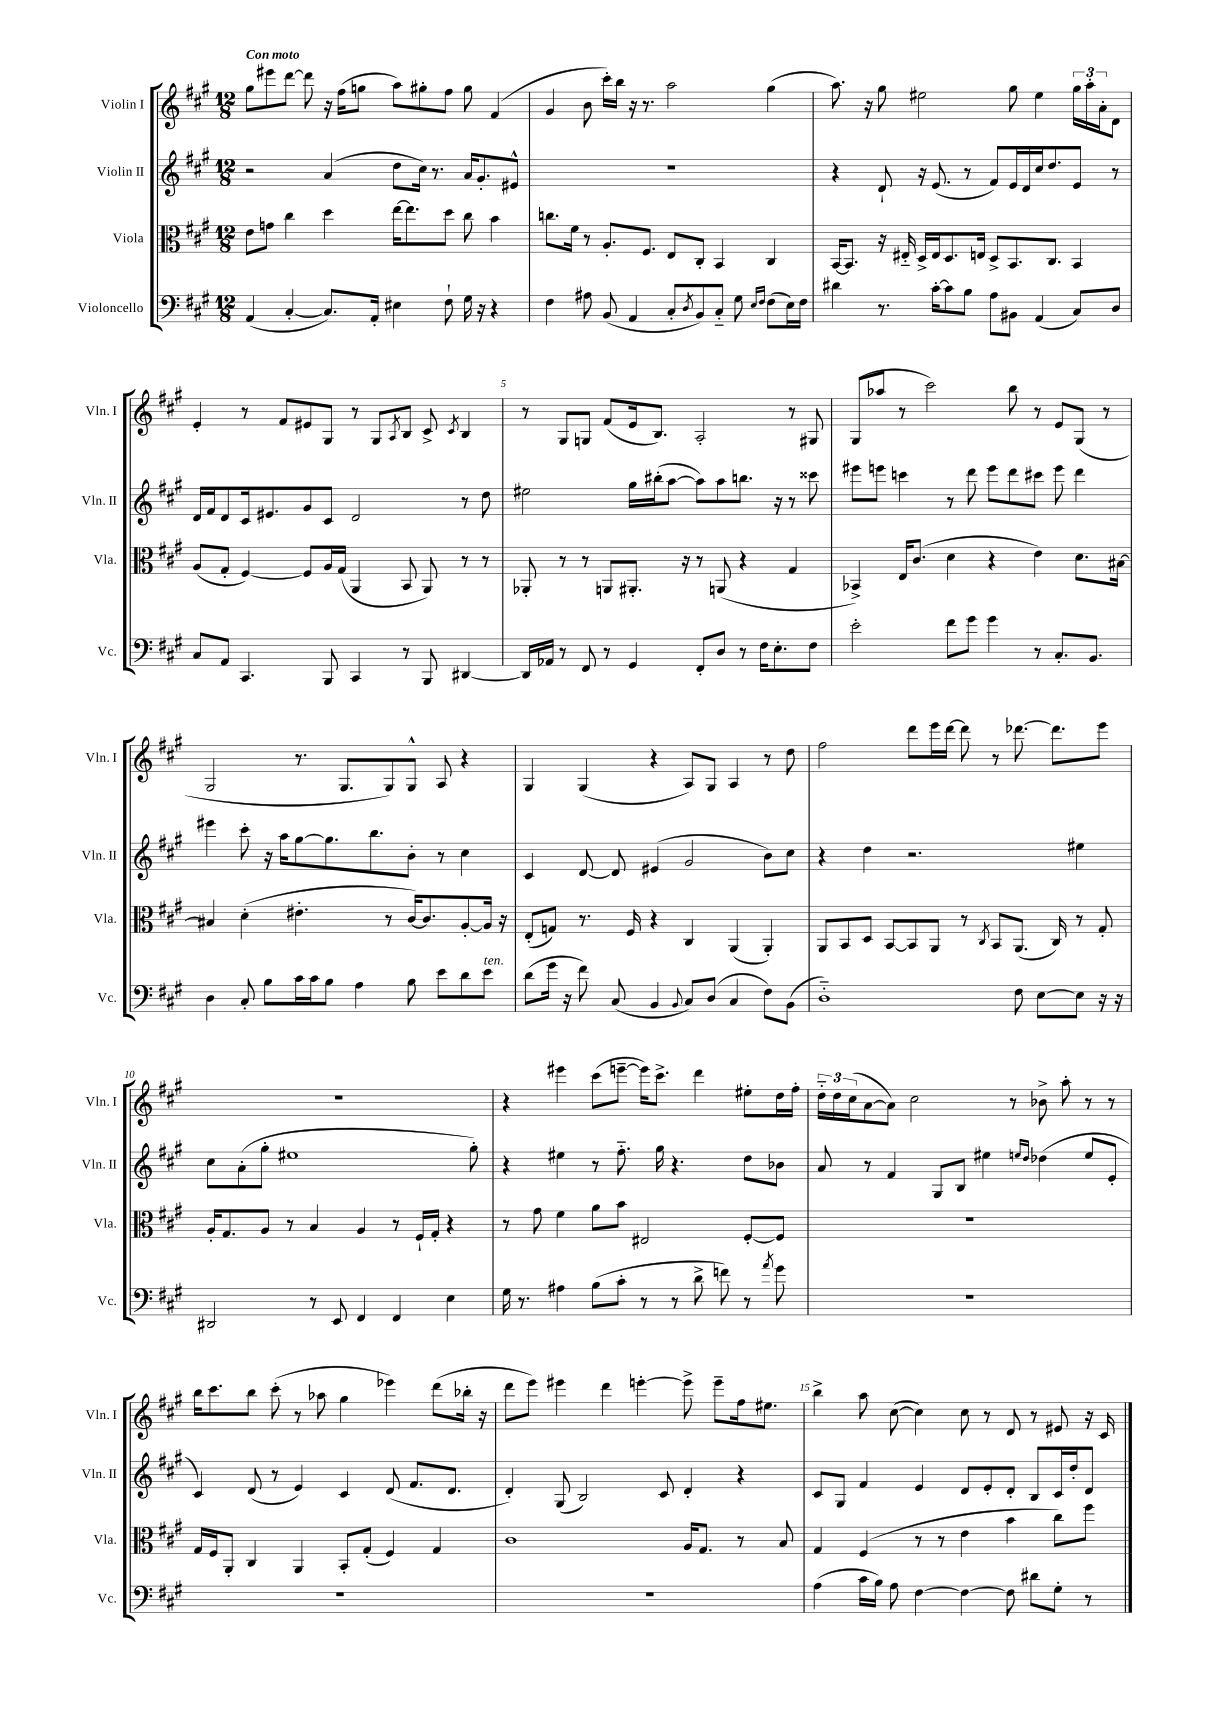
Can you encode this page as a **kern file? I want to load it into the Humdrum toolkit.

**kern	**kern	**kern	**kern
*part4	*part3	*part2	*part1
*staff4	*staff3	*staff2	*staff1
*I"Violoncello	*I"Viola	*I"Violin II	*I"Violin I
*I'Vc.	*I'Vla.	*I'Vln. II	*I'Vln. I
*clefF4	*clefC3	*clefG2	*clefG2
*k[f#c#g#]	*k[f#c#g#]	*k[f#c#g#]	*k[f#c#g#]
*M12/8	*M12/8	*M12/8	*M12/8
=1	=1	=1	=1
!	!	!	!LO:TX:a:B:t=Con moto
(4AA/	8e\L	2r	8gg#\L
.	8gn\J	.	8eee#X\
[4C#'/	4cc#\	.	[8ddd\J
.	.	.	8ddd\]
8.C#/L])	4dd\	(4a/	16r
.	.	.	(16ff#\KL
.	.	.	8ggn\J
16AA'/Jk	.	.	.
4E#X\	[16ee\KL	8dd\L	8aa\L)
.	8.ee\]	.	.
.	.	16cc#\Jk)	8gg#X'\
.	.	8.r	.
8F#`\	8dd\J	.	8ff#\J
16G#\	8cc#\	16a/KL	8gg#\
16r	.	8.g#'/	.
4r	4b\	.	(4f#/
.	.	8e#X^^/J	.
=2	=2	=2	=2
4F#\	8.ccn\L	1.r	4g#/
.	16f#\Jk	.	.
8A#X\	8r	.	8b\
(8BB/	8.A'/L	.	16ccc#'\LL)
.	.	.	16bb\JJ
4AA/	.	.	16r
.	8.F#/J	.	8.r
8C#'/L	8E/L	.	2aa\
8qD/	.	.	.
8BB/)	8C#'/J	.	.
8C#/J	4BB/	.	.
8G#\	.	.	.
16qqE/LL	.	.	.
16qqF#/JJ	.	.	.
(8F#\L	4C#/	.	(4gg#\
16E\L)	.	.	.
16F#\JJ	.	.	.
=3	=3	=3	=3
4d#X\	[16BB/KL	4r	8.aa\)
.	8.BB/J]	.	.
.	.	.	16r
8.r	16r	8d`/	8gg#\
.	16E#X/	.	.
.	16D^/LL	16r	2ee#X\
[16c#'\KL	16E#/J	(8.e/	.
8c#\]	8.D/	.	.
8B\J	.	8r	.
.	16En/Jk	.	.
8A\L	8D^/L	8f#/L)	.
8BB#X\J	8.BB/	16e/L	8gg#\
.	.	16d/	.
(4AA/	.	16cc#/J	4ee#\
.	8.C#/J	8.dd/	.
8C#/L)	4BB/	8e/J	24gg#\LL
.	.	.	24aa'\
.	.	.	24a'\J
8D/J	.	8r	8d\J
!!LO:LB:g=z
=4	=4	=4	=4
8C#/L	(8A/L	16d/LL	4e'/
.	.	16f#/J	.
8AA/J	8G#'/J	8d/	.
4.CC#/	[4F#/)	16c#/k	8r
.	.	8.e#X/	.
.	.	.	8f#/L
.	8F#/L]	8g#/	8e#X/
8BBB/	16A/L	8c#/J	8G#/J
.	(16G#/JJ	.	.
4CC#/	4AA/	2d/	8r
.	.	.	8G#/L
.	.	.	8qA/
8r	8BB/	.	8B/J
8BBB/	8AA/)	.	8c#^/
.	.	.	8qc#/
[4DD#X/	8r	8r	4B/
.	8r	8dd\	.
=5	=5	=5	=5
16DD#/LL]	8AA-X'/	2ee#X\	8r
16AA-X/JJ	.	.	.
8r	8r	.	8G#/L
8FF#/	8r	.	8Gn/J
8r	8AAn/L	.	(8f#/L
4GG#/	8.AA#X'/J	16gg#\LL	16e/k
.	.	(16bb#X'\J	8.B/J)
.	.	[8aa\J	.
.	16r	.	.
8FF#'/L	8r	8aa\L])	2A'/
8D/J	(8AAn/	8aa\	.
8r	4r	8.bbn\J	.
16F#\KL	.	.	.
8.E'\	.	16r	.
.	4G#/	8r	8r
8F#\J	.	8ccc##X\	8G#X/
=6	=6	=6	=6
2e'\	4BB-X^/)	8eee#X\L	(8G#/L
.	.	8eeen\J	8aa-X/J
.	16E/KL	4cccn\	8r
.	(8.c#/J	.	.
.	.	.	2ccc#\)
8f#\L	4d\	8r	.
8g#\J	.	8ddd\	.
4g#\	4r	8eee\L	.
.	.	8ddd\	8bb\
8r	4e\)	8ccc#X\J	8r
8.C#'/L	.	8eee\	8e/L
.	8.d\L	4ddd\	(8G#/J
8.BB/J	.	.	.
.	.	.	8r
.	[16B#X\Jk	.	.
!!LO:LB:g=z
=7	=7	=7	=7
4D\	4B#X/]	4eee#X\	2G#/
8C#'/	(4d'\	8ccc#'\	.
8B\L	.	16r	.
.	.	16aa\KL	.
16c#\L	4.e#X'\	[8gg#\	8.r
16c#\J	.	.	.
8B\J	.	8.gg#\]	.
.	.	.	8.G#/L
4A\	.	.	.
.	.	8.bb\	.
.	8r	.	8G#/)
8B\	[16c#/KL)	8b'\J	8G#^^/J
.	8.c#/]	.	.
8e\L	.	8r	8A/
8d\	[8A'/	4cc#\	4r
!LO:TX:a:i:t=ten.	!	!	!
8e\J	16A/Jk]	.	.
.	16r	.	.
=8	=8	=8	=8
(8d\L	(8E'/L	4c#/	4G#/
16g#\Jk	8Gn/J)	.	.
16r	.	.	.
8f#\)	8.r	[8d/	(4G#/
(8C#/	.	8d/]	.
.	16F#/	.	.
4BB/	4r	(4e#X/	4r
8qqBB/	.	.	.
8C#/L)	4C#/	2g#/	8A/L)
(8D/J	.	.	8G#/J
4C#/	(4AA/	.	4A/
8F#\L)	4AA'/)	8b\L)	8r
(8BB\J	.	8cc#\J	8dd\
=9	=9	=9	=9
1D)	8AA/L	4r	2ff#\
.	8BB/	.	.
.	8D/J	4dd\	.
.	[8BB/L	.	.
.	8BB/]	2.r	8ddd\L
.	8AA/J	.	16eee\L
.	.	.	[16ddd\JJ
.	8r	.	8ddd\]
.	8qC#/	.	.
.	8BB/L	.	8r
8F#\	(8.AA/J	.	[8.ddd-X\
[8E\L	.	.	.
.	16C#/)	.	8.ddd-\L]
8E\J]	8r	4ee#X\	.
16r	8G#'/	.	8eee\J
16r	.	.	.
!!LO:LB:g=z
=10	=10	=10	=10
2DD#X/	16A'/KL	8cc#\L	1.r
.	8.G#/	.	.
.	.	(8a'\	.
.	8A/J	8gg#'\J	.
.	8r	1ee#X	.
8r	4B/	.	.
8EE/	.	.	.
4FF#/	4A/	.	.
4FF#/	8r	.	.
.	16F#`/LL	.	.
.	16G#'/JJ	.	.
4E\	4r	.	.
.	.	8gg#'\)	.
=11	=11	=11	=11
16G#\	8r	4r	4r
8.r	.	.	.
.	8g#\	.	.
4A#X\	4f#\	4ee#X\	4eee#X\
(8B\L	8a\L	8r	(8ccc#\L
8c#'\J	8b\J	8.ff#\	[8eeen~\J
8r	2E#X/	.	16eee\KL])
.	.	16gg#\	8.ccc#^\J
8r	.	4.r	.
8d^\	.	.	4ddd\
8fn\)	.	.	.
8r	[8F#'/L	8dd\L	8ee#X'\L
8qa/	.	.	.
8g#\	8F#/J]	8b-X\J	16dd\L
.	.	.	16ff#'\JJ
=12	=12	=12	=12
1.r	1.r	8a/	24dd\LL
.	.	.	24dd\
.	.	.	(24cc#\J
.	.	8r	[8a\
.	.	4f#/	8a\J])
.	.	.	2cc#\
.	.	8G#/L	.
.	.	8B/J	.
.	.	4ee#X\	.
.	.	.	8r
.	.	16qqeen/LL	.
.	.	16qqdd/JJ	.
.	.	(4dd-X\	8b-X^\
.	.	.	8aa'\
.	.	8ee/L	8r
.	.	8e'/J	8r
!!LO:LB:g=z
=13	=13	=13	=13
1.r	16G#/LL	4c#/)	16bb\KL
.	16F#/J	.	8.ccc#\
.	8AA'/J	.	.
.	4C#/	(8d/	8bb\J
.	.	8r	(8ccc#'\
.	4AA/	4e/)	8r
.	.	.	8aa-X\
.	8BB'/L	4c#/	4gg#\
.	(8G#'/J	.	.
.	4F#/)	(8d/	4eee-X\)
.	.	8.f#/L	.
.	4G#/	.	(8ddd\L
.	.	8.d/J	.
.	.	.	16bb-X'\Jk
.	.	.	16r
=14	=14	=14	=14
1.r	1c#	4d'/)	8ddd\L
.	.	.	8eee\J)
.	.	(8G#/	4eee#X\
.	.	2B/)	.
.	.	.	4ddd\
.	.	.	[4eeen'\
.	.	8c#/	.
.	16A/KL	4d'/	8eee^\]
.	8.G#/J	.	.
.	.	.	8eee~\L
.	8r	4r	16ff#\k
.	.	.	8.ee#X\J
.	8B/	.	.
=15	=15	=15	=15
(4A\	4G#/	8c#/L	4bb^\
.	.	8G#/J	.
16c#\LL	(4F#/	4f#/	8aa\
16B\JJ)	.	.	.
8A\	.	.	([8cc#\
[4F#\	8r	4e/	4cc#\])
.	8r	.	.
4F#\_	4e\	8d/L	8cc#\
.	.	8e'/	8r
8F#\]	4b\	8d'/J	8d/
8d#X\L	.	8B/L	8r
8G#'\J	8cc#\L)	16c#/L	8e#X/
.	.	16dd'/J	.
8r	8ff#\J	8d/J	16r
.	.	.	16c#/
==	==	==	==
*-	*-	*-	*-
